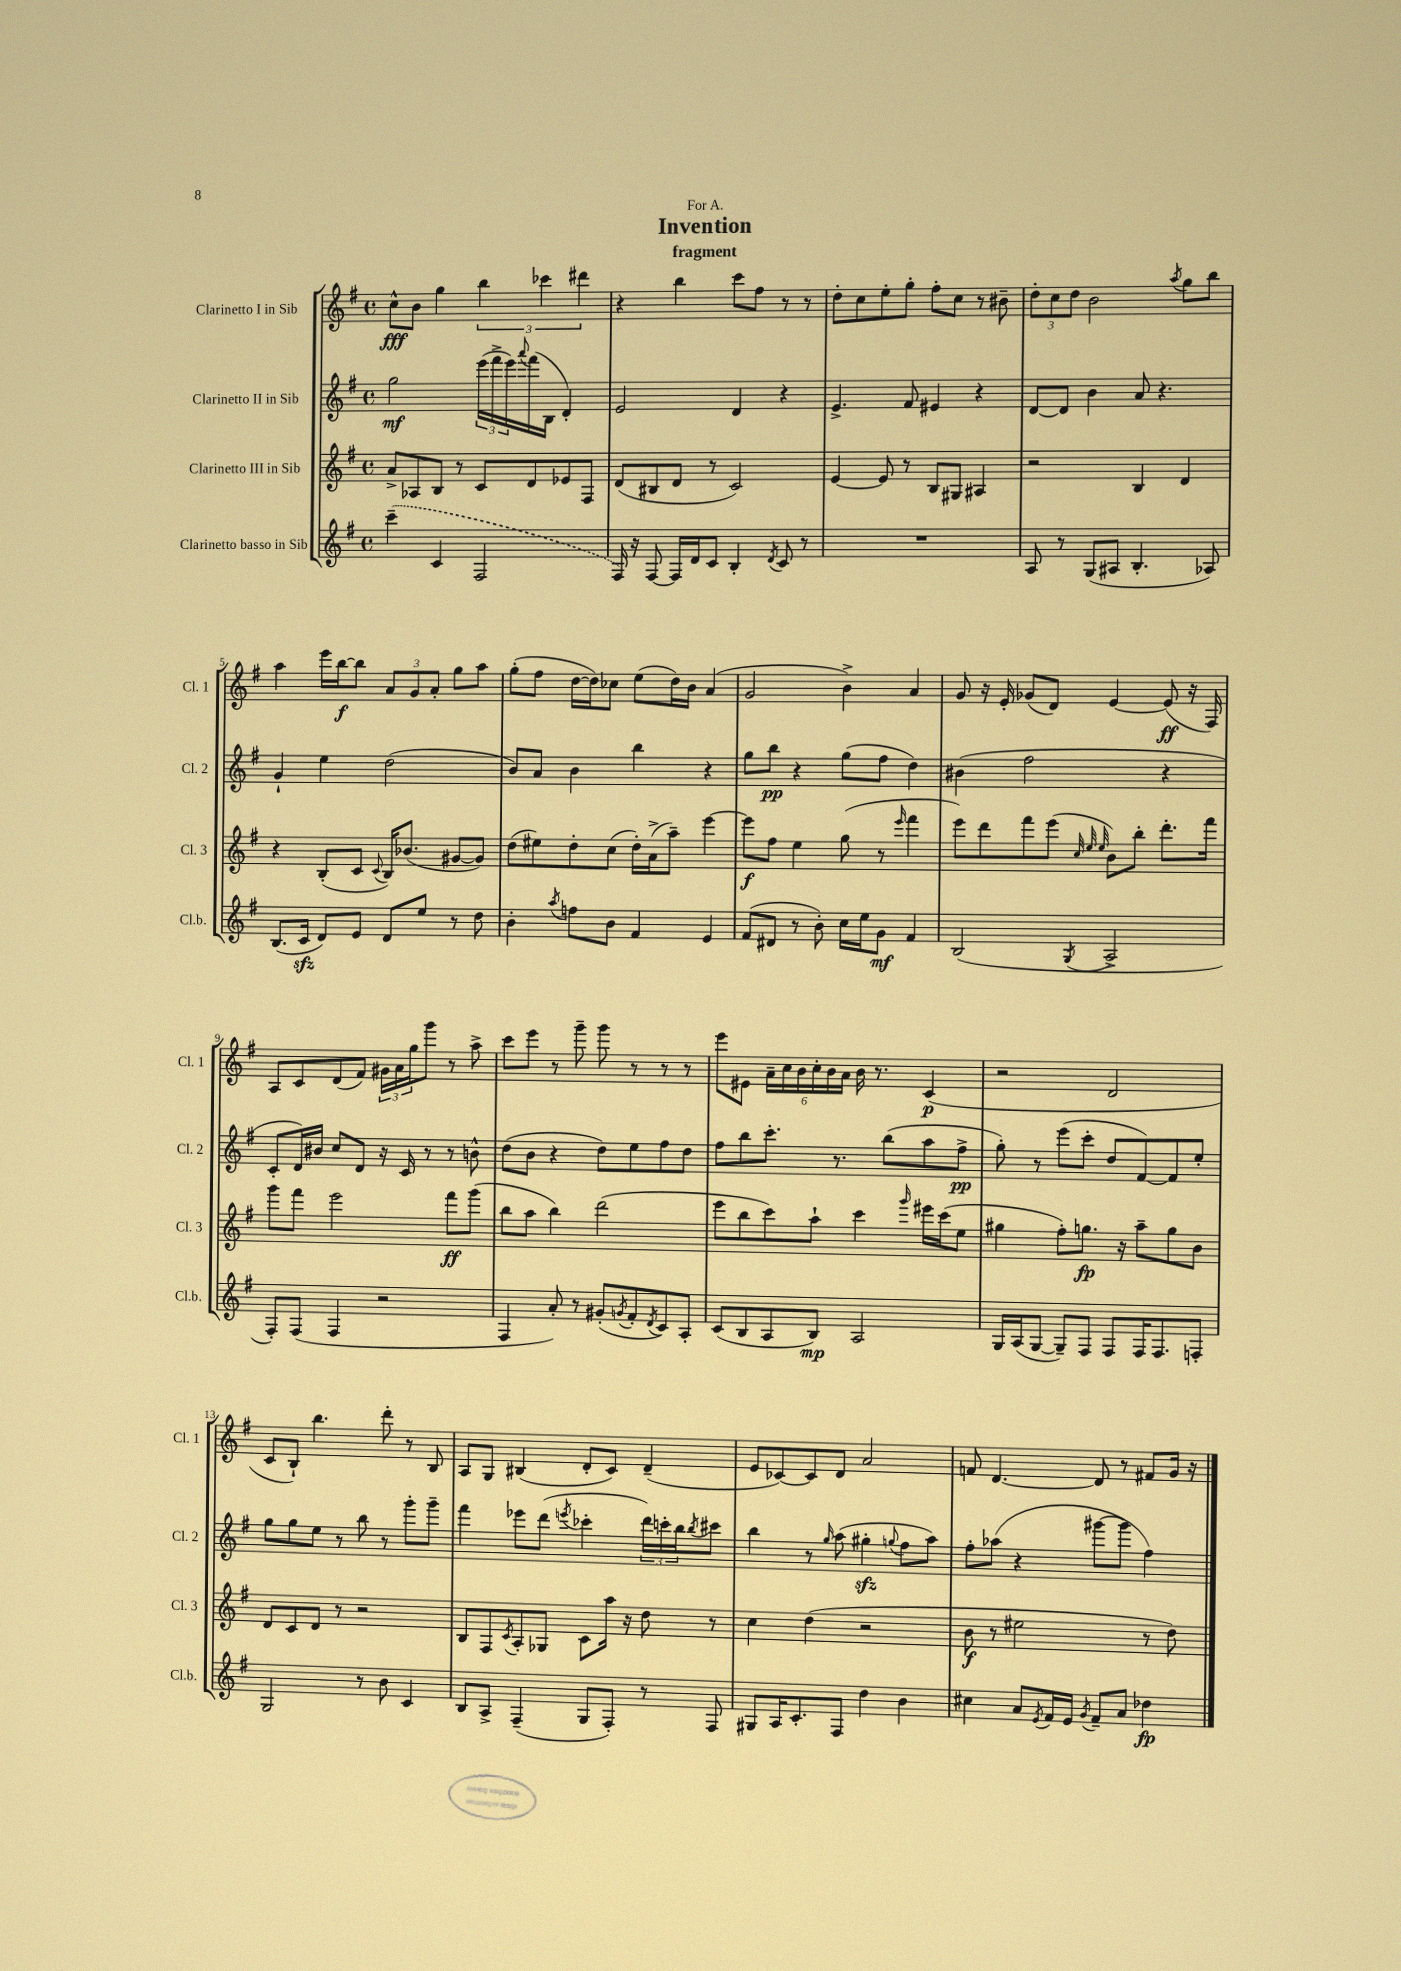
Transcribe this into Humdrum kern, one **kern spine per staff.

**kern	**dynam	**kern	**dynam	**kern	**dynam	**kern	**dynam
*part4	*part4	*part3	*part3	*part2	*part2	*part1	*part1
*staff4	*staff4	*staff3	*staff3	*staff2	*staff2	*staff1	*staff1
*I"Clarinetto basso in Sib	*	*I"Clarinetto III in Sib	*	*I"Clarinetto II in Sib	*	*I"Clarinetto I in Sib	*
*I'Cl.b.	*	*I'Cl. 3	*	*I'Cl. 2	*	*I'Cl. 1	*
*clefG2	*	*clefG2	*	*clefG2	*	*clefG2	*
*k[f#]	*	*k[f#]	*	*k[f#]	*	*k[f#]	*
*M4/4	*	*M4/4	*	*M4/4	*	*M4/4	*
*met(c)	*	*met(c)	*	*met(c)	*	*met(c)	*
=1	=1	=1	=1	=1	=1	=1	=1
(4ccc~\	.	8a^/L	.	2gg\	mf	8cc^^\L	fff
.	.	8A-X/	.	.	.	8b\J	.
4c/	.	8B/J	.	.	.	4gg\	.
.	.	8r	.	.	.	.	.
2F#/	.	8c/L	.	(24eee\LL	.	6bb\	.
.	.	.	.	24fff#^\	.	.	.
.	.	.	.	24eee\)	.	.	.
.	.	.	.	8qqaaa/	.	.	.
.	.	8d/	.	(16fff#\	.	.	.
.	.	.	.	.	.	6ccc-X\	.
.	.	.	.	16B\JJ	.	.	.
.	.	8e-X/	.	4d'/)	.	.	.
.	.	.	.	.	.	6ddd#X\	.
.	.	8F#/J	.	.	.	.	.
=2	=2	=2	=2	=2	=2	=2	=2
16F#/)	.	(8d/L	.	2e/	.	4r	.
16r	.	.	.	.	.	.	.
[8F#/	.	8B#X/	.	.	.	.	.
16F#/LL]	.	8d/J	.	.	.	4bb\	.
16d/J	.	.	.	.	.	.	.
8c/J	.	8r	.	.	.	.	.
4B'/	.	2c/)	.	4d/	.	8ccc\L	.
.	.	.	.	.	.	8ff#\J	.
8qd/	.	.	.	.	.	.	.
8c/	.	.	.	4r	.	8r	.
8r	.	.	.	.	.	8r	.
=3	=3	=3	=3	=3	=3	=3	=3
1r	.	[4e/	.	4.e^/	.	8dd'\L	.
.	.	.	.	.	.	8cc\	.
.	.	8e/]	.	.	.	8ee'\	.
.	.	8r	.	8f#/	.	8gg'\J	.
.	.	8B/L	.	4e#X/	.	8ff#'\L	.
.	.	8G#X/J	.	.	.	8cc\J	.
.	.	4A#X/	.	4r	.	8r	.
.	.	.	.	.	.	8b#X~\	.
=4	=4	=4	=4	=4	=4	=4	=4
8A/	.	2r	.	[8d/L	.	12dd'\L	.
.	.	.	.	.	.	12cc\	.
8r	.	.	.	8d/J]	.	.	.
.	.	.	.	.	.	12dd\J	.
(8G/L	.	.	.	4b\	.	2b\	.
8A#X/J	.	.	.	.	.	.	.
4.B'/	.	4B/	.	8a/	.	.	.
.	.	.	.	4.r	.	.	.
.	.	.	.	.	.	8qaa/	.
.	.	4d/	.	.	.	8gg\L	.
8A-X/)	.	.	.	.	.	8bb\J	.
!!LO:LB:g=z
=5	=5	=5	=5	=5	=5	=5	=5
(8.B/L	.	4r	.	4g`/	.	4aa\	.
16czz/Jk	.	.	.	.	.	.	.
8d/L)	.	(8B'/L	.	4ee\	.	16eee\LL	.
.	.	.	.	.	.	[16bb\J	f
8e/J	.	8c/J	.	.	.	8bb\J]	.
.	.	8qqc/	.	.	.	.	.
8d/L	.	16B/KL)	.	(2dd\	.	12a/L	.
.	.	(8.b-X/J	.	.	.	.	.
.	.	.	.	.	.	12g/	.
8ee/J	.	.	.	.	.	.	.
.	.	.	.	.	.	12a'/J	.
8r	.	[8g#X/L	.	.	.	8gg\L	.
8dd\	.	8g#/J])	.	.	.	8aa\J	.
=6	=6	=6	=6	=6	=6	=6	=6
4b'\	.	(8dd\L	.	8b/L)	.	(8gg'\L	.
.	.	8ee#X\)	.	8a/J	.	8ff#\J	.
8qaa/	.	.	.	.	.	.	.
8ffn\L	.	8dd'\	.	4b\	.	[16dd\LL	.
.	.	.	.	.	.	16dd\J])	.
8b\J	.	(8cc\J	.	.	.	8cc-X\J	.
4f#/	.	16dd'\LL)	.	4bb\	.	(8ee\L	.
.	.	(16a^\J	.	.	.	.	.
.	.	8aa~\J)	.	.	.	16dd\L)	.
.	.	.	.	.	.	16b\JJ	.
4e/	.	[4eee\	.	4r	.	(4a/	.
=7	=7	=7	=7	=7	=7	=7	=7
(8f#/L	.	8eee\L]	f	8gg\L	.	2g/	.
8d#X/J	.	8ff#\J	.	8bb\J	pp	.	.
8r	.	4ee\	.	4r	.	.	.
8b'\)	.	.	.	.	.	.	.
16cc\LL	.	(8gg\	.	(8gg\L	.	4b^\)	.
16ee\J	.	.	.	.	.	.	.
8g\J	mf	8r	.	8ff#\J	.	.	.
.	.	16qqeee/	.	.	.	.	.
4f#/	.	4fff#\	.	4dd\)	.	4a/	.
=8	=8	=8	=8	=8	=8	=8	=8
(2B/	.	8eee\L)	.	(4b#X\	.	8g/	.
.	.	8ddd\	.	.	.	16r	.
.	.	.	.	.	.	16e'/	.
.	.	8fff#\	.	2ff#\	.	(8g-X/L	.
.	.	(8eee\J	.	.	.	8d/J)	.
.	.	32qqcc/	.	.	.	.	.
.	.	32qqee/	.	.	.	.	.
8qG/	.	32qqee/	.	.	.	.	.
2A^/	.	8b\L)	.	.	.	[4e/	.
.	.	8bb'\J	.	.	.	.	.
.	.	8.ddd'\L	.	4r	.	(8e/]	ff
.	.	.	.	.	.	16r	.
.	.	16fff#\Jk	.	.	.	16F#/)	.
!!LO:LB:g=z
=9	=9	=9	=9	=9	=9	=9	=9
8F#'/L)	.	8ggg\L	.	8c'/L	.	8A/L	.
(8F#/J	.	8fff#\J	.	16d/L)	.	8c/	.
.	.	.	.	16b#X/JJ	.	.	.
4F#/	.	2eee\	.	8cc/L	.	(8d/	.
.	.	.	.	8d/J	.	8f#/J)	.
2r	.	.	.	16r	.	24g#X\LL	.
.	.	.	.	.	.	24a\	.
.	.	.	.	16c/	.	.	.
.	.	.	.	.	.	24gg\J	.
.	.	.	.	8r	.	8ggg\J	.
.	.	8fff#\L	ff	8r	.	8r	.
.	.	(8ggg\J	.	8bn^^\	.	8aa^\	.
=10	=10	=10	=10	=10	=10	=10	=10
4F#/	.	8bb\L	.	(8dd\L	.	8ccc\L	.
.	.	8aa\J	.	8b\J	.	8eee\J	.
8a'/)	.	4bb\)	.	4r	.	8r	.
8r	.	.	.	.	.	8ggg~\	.
(8g#X'/L	.	(2ddd\	.	8dd\L)	.	8ggg\	.
8qgn/	.	.	.	.	.	.	.
8f#'/	.	.	.	8ee\	.	8r	.
8qd/	.	.	.	.	.	.	.
8c/)	.	.	.	8ff#\	.	8r	.
8A'/J	.	.	.	8dd\J	.	8r	.
=11	=11	=11	=11	=11	=11	=11	=11
(8c/L	.	8eee\L	.	8ff#\L	.	8eee\L	.
8B/	.	8bb\	.	8bb\	.	8e#X\J	.
8A/	.	8ccc\)	.	8.ccc'\J	.	24a~\LL	.
.	.	.	.	.	.	24cc\	.
.	.	.	.	.	.	24b\	.
8B/J)	mp	8aa`\J	.	.	.	24cc'\	.
.	.	.	.	.	.	24b\	.
.	.	.	.	8.r	.	.	.
.	.	.	.	.	.	24a\JJ	.
2A/	.	4ccc\	.	.	.	16b\	.
.	.	.	.	.	.	8.r	.
.	.	.	.	(8bb\L	.	.	.
.	.	16qqggg/	.	.	.	.	.
.	.	16eee#X\LL	.	8aa\	.	(4c/	p
.	.	(16ccc\J	.	.	.	.	.
.	.	8ee\J	.	8ff#^\J	pp	.	.
=12	=12	=12	=12	=12	=12	=12	=12
16G/LL	.	4gg#X\	.	8gg'\)	.	2r	.
(16A/J	.	.	.	.	.	.	.
[8G/J	.	.	.	8r	.	.	.
8G~/L])	.	8ff#'\L)	.	(8eee\L	.	.	.
8F#/J	.	8.ggn\J	fp	8ccc'\J	.	.	.
8F#/L	.	.	.	8dd/L	.	2d/	.
.	.	16r	.	.	.	.	.
16F#/K	.	8aa~\L	.	[8f#/)	.	.	.
8.F#/	.	.	.	.	.	.	.
.	.	8gg\	.	8f#/]	.	.	.
8Fn'/J	.	8b\J	.	8ee'/J	.	.	.
!!LO:LB:g=z
=13	=13	=13	=13	=13	=13	=13	=13
2G/	.	8d/L	.	8gg\L	.	8c/L	.
.	.	8c/	.	8gg\	.	8B`/J)	.
.	.	8d/J	.	8ee\J	.	4.bb\	.
.	.	8r	.	8r	.	.	.
8r	.	2r	.	8bb\	.	.	.
8b\	.	.	.	8r	.	8ddd'\	.
4c/	.	.	.	8ggg'\L	.	8r	.
.	.	.	.	8ggg~\J	.	8B/	.
=14	=14	=14	=14	=14	=14	=14	=14
8B/L	.	8B/L	.	4fff#\	.	8A/L	.
8A^/J	.	8F#/	.	.	.	8G/J	.
.	.	8qc/	.	.	.	.	.
(4F#~/	.	8A'/	.	8eee-X\L	.	(4B#X/	.
.	.	8G-X/J	.	(8ddd\J	.	.	.
.	.	.	.	8qeeen/	.	.	.
8G/L	.	8c\L	.	4ccc-X'\	.	8d'/L	.
8F#'/J)	.	16aa\Jk	.	.	.	8c/J)	.
.	.	16r	.	.	.	.	.
8r	.	8dd\	.	24ddd\LL)	.	(4d~/	.
.	.	.	.	24cccn'\	.	.	.
.	.	.	.	24bb\J	.	.	.
.	.	.	.	8qbb/	.	.	.
8F#/	.	8r	.	8ccc#X\J	.	.	.
=15	=15	=15	=15	=15	=15	=15	=15
8G#X/L	.	4cc\	.	4bb\	.	8e/L	.
16A/K	.	.	.	.	.	[8c-X/)	.
8.c'/	.	.	.	.	.	.	.
.	.	(4dd\	.	8r	.	8c-/]	.
.	.	.	.	16qqgg/	.	.	.
8F#/J	.	.	.	(8aa\	.	8d/J	.
4dd\	.	2r	.	4gg#Xzz'\	.	2a/	.
.	.	.	.	8qqggn/	.	.	.
4b\	.	.	.	8ff#\L	.	.	.
.	.	.	.	8aa\J)	.	.	.
=16	=16	=16	=16	=16	=16	=16	=16
4cc#X\	.	8b\	f	8ff#'\L	.	8fn/	.
.	.	8r	.	(8aa-X\J	.	[4.d/	.
8a/L	.	2ee#X\	.	4r	.	.	.
8qe/	.	.	.	.	.	.	.
16f#/L	.	.	.	.	.	.	.
16e/JJ	.	.	.	.	.	.	.
8qg/	.	.	.	.	.	.	.
8f#~/L	.	.	.	[8ggg#X\L	.	8d/]	.
8a/J	.	.	.	8ggg#\J]	.	8r	.
4dd-X\	fp	8r	.	4ff#\)	.	8f#X/L	.
.	.	8dd\)	.	.	.	16g/Jk	.
.	.	.	.	.	.	16r	.
==	==	==	==	==	==	==	==
*-	*-	*-	*-	*-	*-	*-	*-
